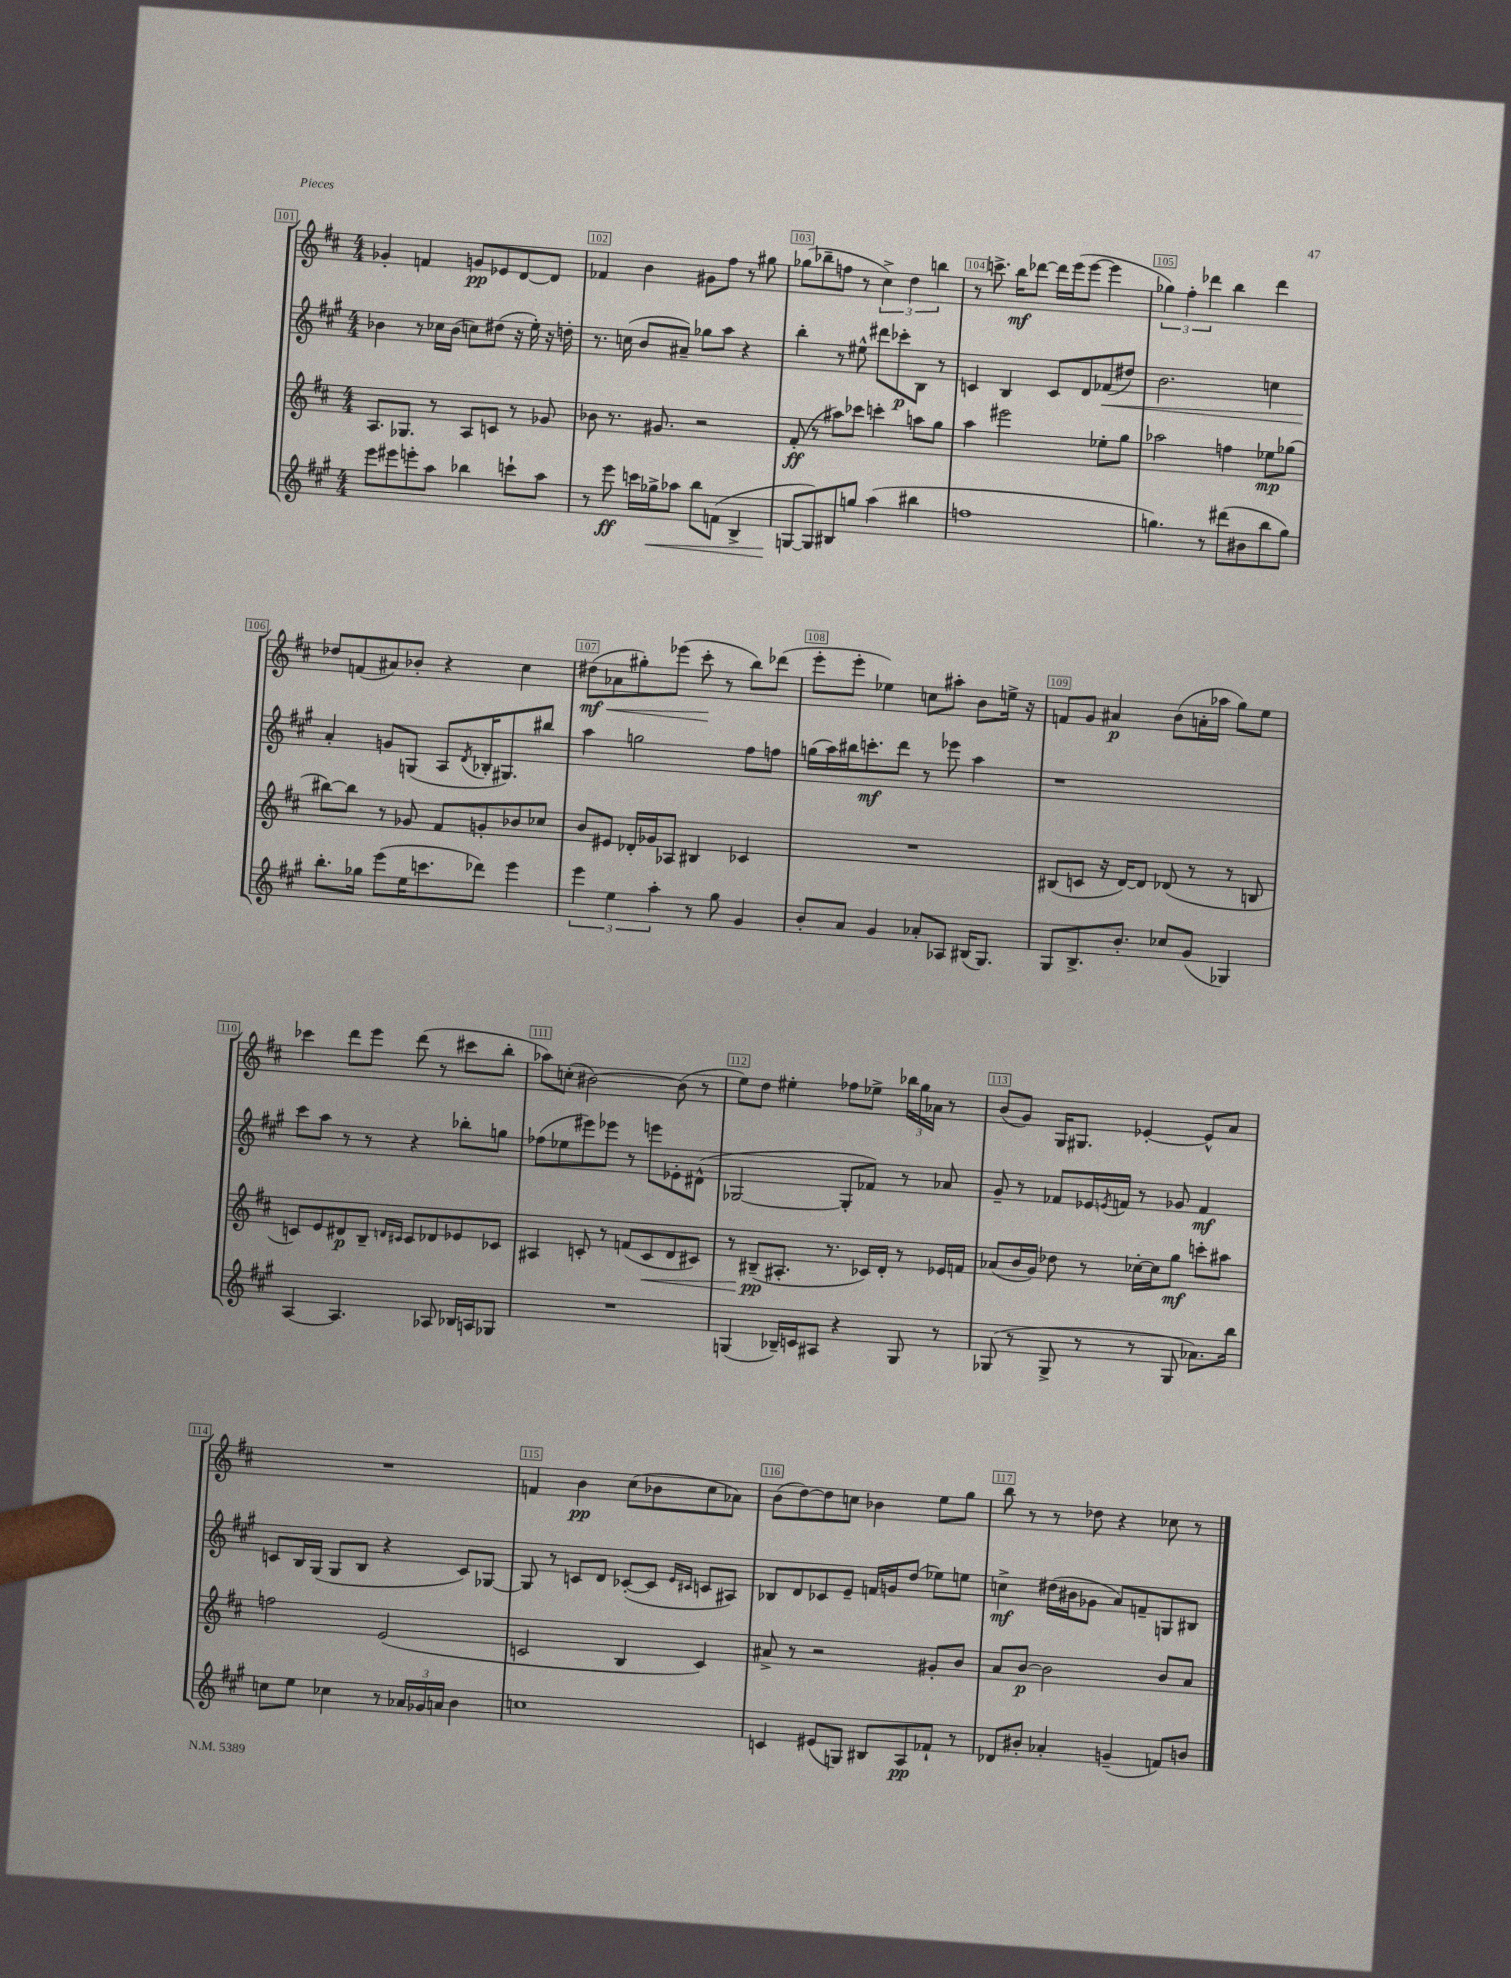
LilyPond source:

<<
\new StaffGroup <<
\new Staff = "s0" {
    \clef treble \key d \major \numericTimeSignature \time 4/4
    ges'4-. f'4 g'8\pp ees'8 d'8~ d'8 |
    fes'4 b'4 gis'8 fis''8 r8 gis''8 |
    ges''8( bes''8-- f''8 r8 \tuplet 3/2 { cis''4->) d''4 b''4 } |
    r8 c'''8.-> b''16\mf des'''8~ des'''16 e'''16( e'''8~ e'''4 |
    \tuplet 3/2 { ges''4) fis''4-. des'''4 } b''4 des'''4 |
    des''8 f'8( ais'8) bes'8-. r4 cis''4 |
    dis''8\mf\<( aes'8 gis''8-.) ees'''8( cis'''8-.\! r8 b''8) des'''8( |
    e'''8-. e'''8-. ees''4) c''8 ais''8-. b'8 e''16-> r16 |
    f'8 g'8 ais'4\p b'8( a'16-. aes''16 g''8) e''8 |
    ces'''4 d'''8 e'''8 d'''8( r8 cis'''8 b''8-. |
    aes''8) c''8-.( bis'2~) bis'8( r8 |
    e''8) d''8 eis''4-. fes''8 ees''8-> \tuplet 3/2 { bes''16 g''16 aes'16 } r8 |
    b'8( g'8) g16 gis8. ees'4~-. ees'8-^ a'8 |
    R1 |
    f'4 b'4\pp cis''8( bes'8 cis''8 aes'8) |
    b'8( d''8~) d''8 c''8 bes'4 e''8 g''8 |
    b''8 r8 r8 des''8 r4 ces''8 r8 \bar "|." |
}
\new Staff = "s1" {
    \clef treble \key a \major \numericTimeSignature \time 4/4
    bes'4 r8 ces''16 bes'16( c''8) dis''8( r16 e''16-.) r16 d''16-. |
    r8. c''16( b'8 ais'8--) ges''8 a''8 r4 |
    b''4-. r8 eis''8-^ dis'''8 ces'''8-.\p b8 r8 |
    c'4 b4 c'8 d'8 fes'8\<( dis''8) |
    b'2. c''4 |
    a'4-.\! g'8 g8( a8 \acciaccatura { d'8 } bes16-. gis8.) bis''8 |
    a''4 g''2 fis''8 f''8 |
    g''16( a''16) bis''16 c'''8.-.\mf d'''8 r8 ees'''8 a''4 |
    r1 |
    cis'''8 a''8 r8 r8 r4 bes''8-. g''8 |
    fes''8( ees''8 eis'''8) ees'''8 r8 e'''8 ees'8-. dis'8-^( |
    ges2~ ges8-. fes'8) r8 aes'8 |
    gis'8-- r8 fes'8 ees'16 \acciaccatura { e'8 } f'16 r8 ges'8 f'4\mf |
    c'8 b16 gis16( gis8 b8 r4 c'8) ges8~ |
    ges8 r8 c'8 d'8 ces'8~-.( ces'8 \grace { e'16 cis'16 } c'8 ais8) |
    bes8 d'8 ces'8 e'8-- f'16 g'16 d''8( ees''8) e''8 |
    c''4->\mf dis''16( bis'16 ges'8 a'8) f'8-- g8 bis8 \bar "|." |
}
\new Staff = "s2" {
    \clef treble \key d \major \numericTimeSignature \time 4/4
    a8. ges8. r8 a8 c'8 r8 ges'8 |
    bes'8 r8. gis'8. r2 |
    fis'8-.\ff( r8 ais''8) ces'''8 c'''4-. a''8 g''8 |
    a''4 eis'''2 ees''8-. g''8 |
    aes''2 f''4 ees''8\mp ges''8( |
    bis''8~) bis''8 r8 ges'8 fis'8 g'8-. bes'8 ces''8 |
    b'8 eis'8 des'16-. ges'16 aes8 bis4 ces'4 |
    R1 |
    bis8( c'8 r16 d'16~) d'8 des'8( r8 r8 b8 |
    c'8) e'8 dis'8\p b8-- \grace { d'16 cis'16 } cis'8 des'8 ees'8 ces'8 |
    ais4 c'8-. r8 f'8( c'8\< d'8 cis'8) |
    r8 bis8--\pp\!( ais8.-. r8. ces'16) d'16-. r8 ees'16 f'16 |
    aes'8( b'16 g'16) des''8 r8 ces''16~-. ces''16 g''8\mf c'''8-. ais''8 |
    f''2 e'2( |
    c'2 b4 c'4) |
    ais'8-> r8 r2 gis'8-. b'8 |
    a'8 b'8~\p b'2 b'8 a'8 \bar "|." |
}
\new Staff = "s3" {
    \clef treble \key a \major \numericTimeSignature \time 4/4
    e'''8 eis'''8 e'''8-. a''8 bes''4 c'''8-! a''8 |
    r8 e'''8\ff c'''16 ges''16->\< aes''8 b''8 f'8( b4-> |
    g8~\! g8) bis8 g''8 a''4( bis''4 |
    f''1 |
    g''4.) r8 dis'''8( bis'8 b''8 g''8) |
    b''8.-. ges''16 e'''8( e''16 c'''8. des'''8) e'''4 |
    \tuplet 3/2 { e'''4 e''4 a''4-. } r8 gis''8 gis'4 |
    b'8-. a'8 gis'4 aes'8-. aes8 bis16( gis8.) |
    gis8 b8.-> b'8.-. ces''8 gis'8( ges4) |
    a4~ a4. aes8 bes16 a16 ges8 |
    R1 |
    g4( bes16--) c'16 ais8 r4 g8 r8 |
    ges8( r8 ges8-> r8 r8 ges8 aes'8.) b''16 |
    c''8 e''8 ces''4 r8 \tuplet 3/2 { aes'16 ges'16 a'16 } b'4 |
    c''1 |
    c'4 eis'8( g8) bis8 a8\pp fes'8-! r8 |
    des'8 bis'8-. aes'4-. g'4--( f'8) b'8 \bar "|." |
}
>>
>>
\layout { \context { \Score currentBarNumber = #101 \override BarNumber.break-visibility = ##(#f #t #t) barNumberVisibility = #all-bar-numbers-visible \override BarNumber.stencil = #(make-stencil-boxer 0.1 0.3 ly:text-interface::print) } }
